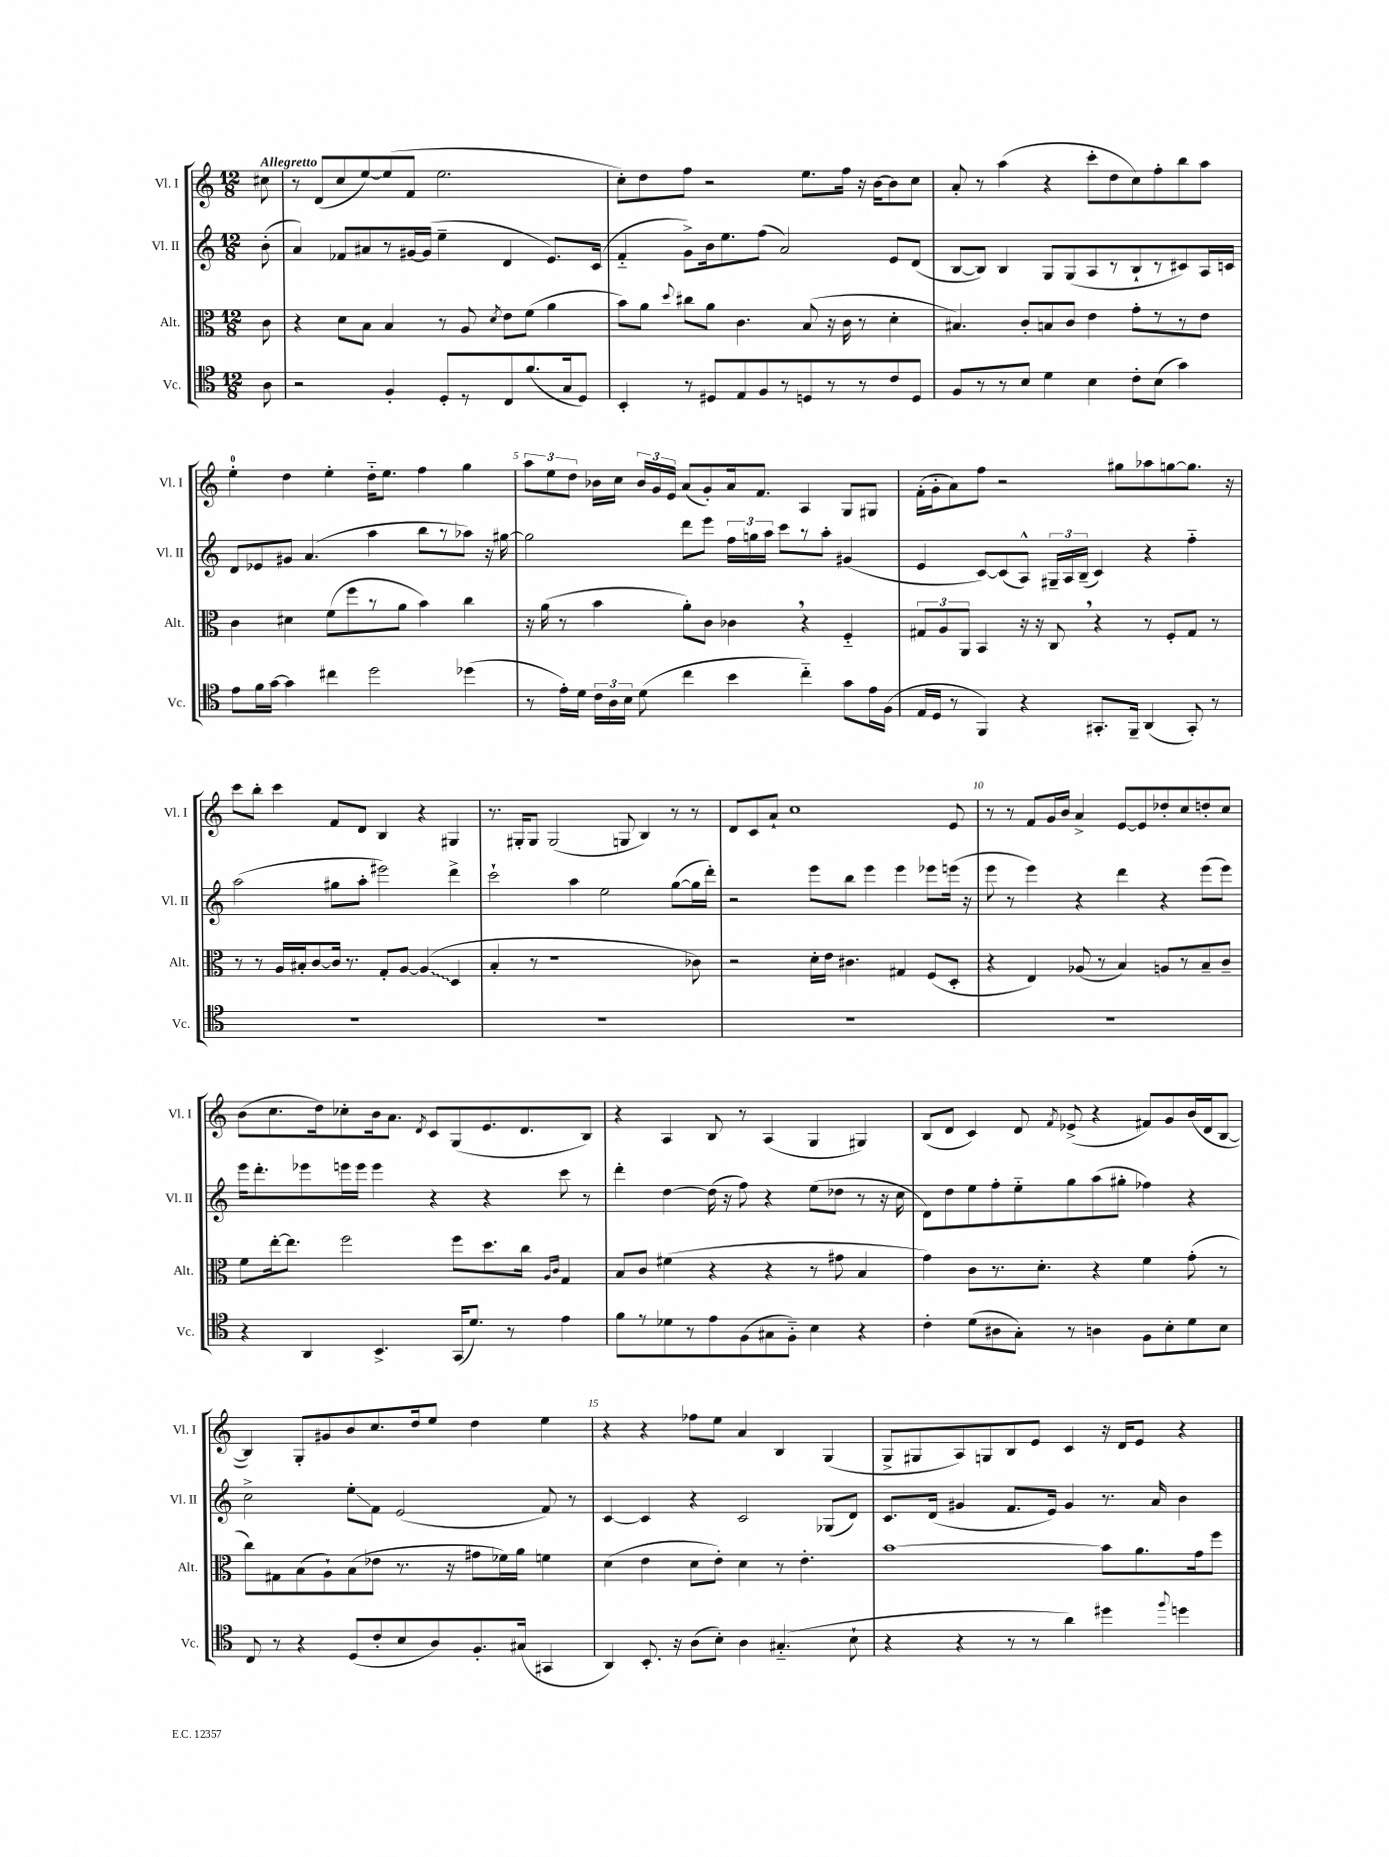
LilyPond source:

<<
\new StaffGroup <<
\new Staff = "s0" \with { instrumentName = "Vl. I" shortInstrumentName = "Vl. I" } {
    \clef treble \key c \major \numericTimeSignature \time 12/8 \partial 8 \tempo "Allegretto"
    \autoBeamOff cis''8 |
    r8 d'8[( c''8 e''8~) e''8( f'8] e''2. |
    c''8[-.) d''8 f''8] r2 e''8.[ f''16] r16 b'16[~ b'8 c''8] |
    a'8-. r8 a''4( r4 c'''8[-. d''8 c''8) f''8-. b''8 a''8] |
    e''4-0-. d''4 e''4-. d''16[-_ e''8.] f''4 g''4 |
    \tuplet 3/2 { a''8[ e''8 d''8] } bes'16[ c''16] \tuplet 3/2 { bes'16[ g'16 e'16] } a'8[( g'8-.) a'16 f'8.] a4 g8[ gis8] |
    f'16[-.( g'16-. a'8) f''8] r2 gis''8[ aes''8 g''8~ g''8.] r16 |
    c'''8[ b''8]-. c'''4 f'8[ d'8] b4 r4 gis4 |
    r8. gis16[-. gis8] gis2( g8 b4) r8 r8 |
    d'8[ c'8 a'8]-! c''1 e'8 |
    r8 r8 f'8[ g'16 b'16] a'4-> e'8[~ e'8 des''8-. c''8 d''8-. c''8] |
    b'8[( c''8. d''16) ces''8-. b'16 a'8.] \acciaccatura { d'8 } c'8[ g8( e'8. d'8. b8]) |
    r4 a4 b8 r8 a4( g4 gis4) |
    b8[( d'8] c'4) d'8 \acciaccatura { f'8 } ees'8->( r4 fis'8[) g'8 b'16( d'16 b8]~ |
    b4) g8[-. gis'8 b'8 c''8. d''16 e''8] d''4 e''4 |
    r4 r4 fes''8[ e''8] a'4 b4 g4( |
    g8[-> gis8 a8) g8 b8 e'8] c'4 r16 d'16[ e'8] r4 \bar "|." |
}
\new Staff = "s1" \with { instrumentName = "Vl. II" shortInstrumentName = "Vl. II" } {
    \clef treble \key c \major \numericTimeSignature \time 12/8 \partial 8
    \autoBeamOff b'8-.( |
    a'4) fes'8[ ais'8 r8 gis'16~ gis'16]( e''4-- d'4 e'8.[) c'16]( |
    f'4-_ g'8[->) b'16 e''8. f''8]( a'2) e'8[ d'8]( |
    b8[~ b8]) b4 g8[ g8( a8 r8 b8-! r8 cis'8) a16 c'16] |
    d'8[ ees'8 gis'8] a'4.( a''4 b''8[ r8 aes''8]) r16 gis''16~ |
    gis''2 d'''8[ e'''8] \tuplet 3/2 { f''16[ g''16 a''16] } c'''8[ r8 a''8]-. gis'4( |
    e'4 c'8[~) c'8( a8]-^) \tuplet 3/2 { gis16[-- a16 b16]--( } c'4) r4 f''4-_ |
    a''2( gis''8[ a''8]-. eis'''2) d'''4-> |
    c'''2-! a''4 e''2 g''8[~( g''16 d'''16]-.) |
    r2 e'''8[ b''8] e'''4 e'''4 ees'''8[ e'''16]( r16 |
    e'''8 r8 e'''4) r4 d'''4 r4 e'''8[( e'''8]) |
    e'''16[ d'''8.-. ees'''8 e'''16 e'''16] e'''4 r4 r4 c'''8 r8 |
    d'''4-. d''4~ d''16( r16 f''8) r4 e''8[( des''8] r8 r16 c''16 |
    d'8[) d''8 e''8 f''8-. e''8-_ g''8 a''8( gis''8]-. fes''4) r4 |
    c''2-> e''8[-.\glissando f'8] e'2( f'8) r8 |
    c'4~ c'4 r4 c'2 ges8[( d'8]) |
    c'8.[ d'16]( gis'4 f'8.[ e'16]) gis'4 r8. a'16 b'4 \bar "|." |
}
\new Staff = "s2" \with { instrumentName = "Alt." shortInstrumentName = "Alt." } {
    \clef alto \key c \major \numericTimeSignature \time 12/8 \partial 8
    \autoBeamOff c'8 |
    r4 d'8[ b8] b4 r8 a8 \acciaccatura { d'8 } e'8[ f'8]( a'4 |
    b'8[) a'8] \appoggiatura { d''8 } cis''8[ a'8] c'4. b8( r16 c'16 r8 d'4-. |
    bis4.) c'8[-. b8 c'8] e'4 g'8[-. r8 r8 e'8] |
    c'4 dis'4 f'8[( f''8 r8 a'8] b'4) c''4 |
    r16 a'16( r8 b'4 a'8[-.) c'8] ces'4 \breathe r4 f4-_ |
    \tuplet 3/2 { gis8[ a8 a,8] } b,4 r16 r16 c8 \breathe r4 r8 f8[-. gis8] r8 |
    r8 r8 a16[ bis16-. c'8~ c'16] r8. g8[-. a8]~ \once \override Glissando.style = #'zigzag a4\glissando( d4 |
    b4-. r8 r1 ces'8) |
    r2 d'16[-. e'16] cis'4. gis4 f8[( d8]-. |
    r4 e4) aes8( r8 b4) a8[ r8 b8-- c'8]-- |
    f'8[ e''16~-. e''8.] f''2 f''8[ d''8. c''16] \grace { a16[ c'16] } g4 |
    b8[ c'8] fis'4( r4 r4 r8 gis'8 b4 |
    g'4) c'8[ r8. d'8.]-. r4 f'4 g'8-.( r8 |
    c''8[) gis8 b8( a8-!) b8( ees'8] r8. r16 gis'8[ fes'16) a'16] f'4 |
    d'4( e'4 d'8[ e'8]-.) d'4 r8 e'4.-. |
    b'1~ b'8[ a'8. g'16 f''8] \bar "|." |
}
\new Staff = "s3" \with { instrumentName = "Vc." shortInstrumentName = "Vc." } {
    \clef tenor \key c \major \numericTimeSignature \time 12/8 \partial 8
    \autoBeamOff a8 |
    r2 f4-. d8[-. r8 c8 f'8.( g16 d8]) |
    b,4-. r8 dis8[ e8 f8 r8 d8 r8 r8 c'8 d8] |
    f8[ r8 r8 b8] d'4 b4 c'8[-. b8]( g'4) |
    e'8[ f'16 g'16]~ g'4 cis''4 d''2 des''4( |
    r8 e'16[-.) d'16] \tuplet 3/2 { c'16[ a16 b16] } d'8( c''4 b'4 c''4-_) g'8[ e'16 f16]( |
    e16[ d16] r8 f,4) r4 gis,8.[-. f,16]-- a,4( gis,8-.) r8 |
    R1. |
    R1. |
    R1. |
    R1. |
    r4 a,4 b,4.-> g,16[( d'8.]) r8 e'4 |
    f'8[ r8 des'8 r8 e'8 f8( gis8 f8]-_) b4 r4 |
    c'4-. d'8[( ais8 g8]-.) r8 a4 f8[ b8-. d'8 b8] |
    c8 r8 r4 d8[( c'8-. b8 a8) f8.-. gis16]( gis,4 |
    a,4) b,8.-. r16 a8[( b8]-.) a4 gis4.-_( b8-! |
    r4 r4 r8 r8 a'4) dis''4 \appoggiatura { f''8 } d''4 \bar "|." |
}
>>
>>
\layout { \context { \Score \override BarNumber.break-visibility = ##(#f #t #t) barNumberVisibility = #(every-nth-bar-number-visible 5) } }
